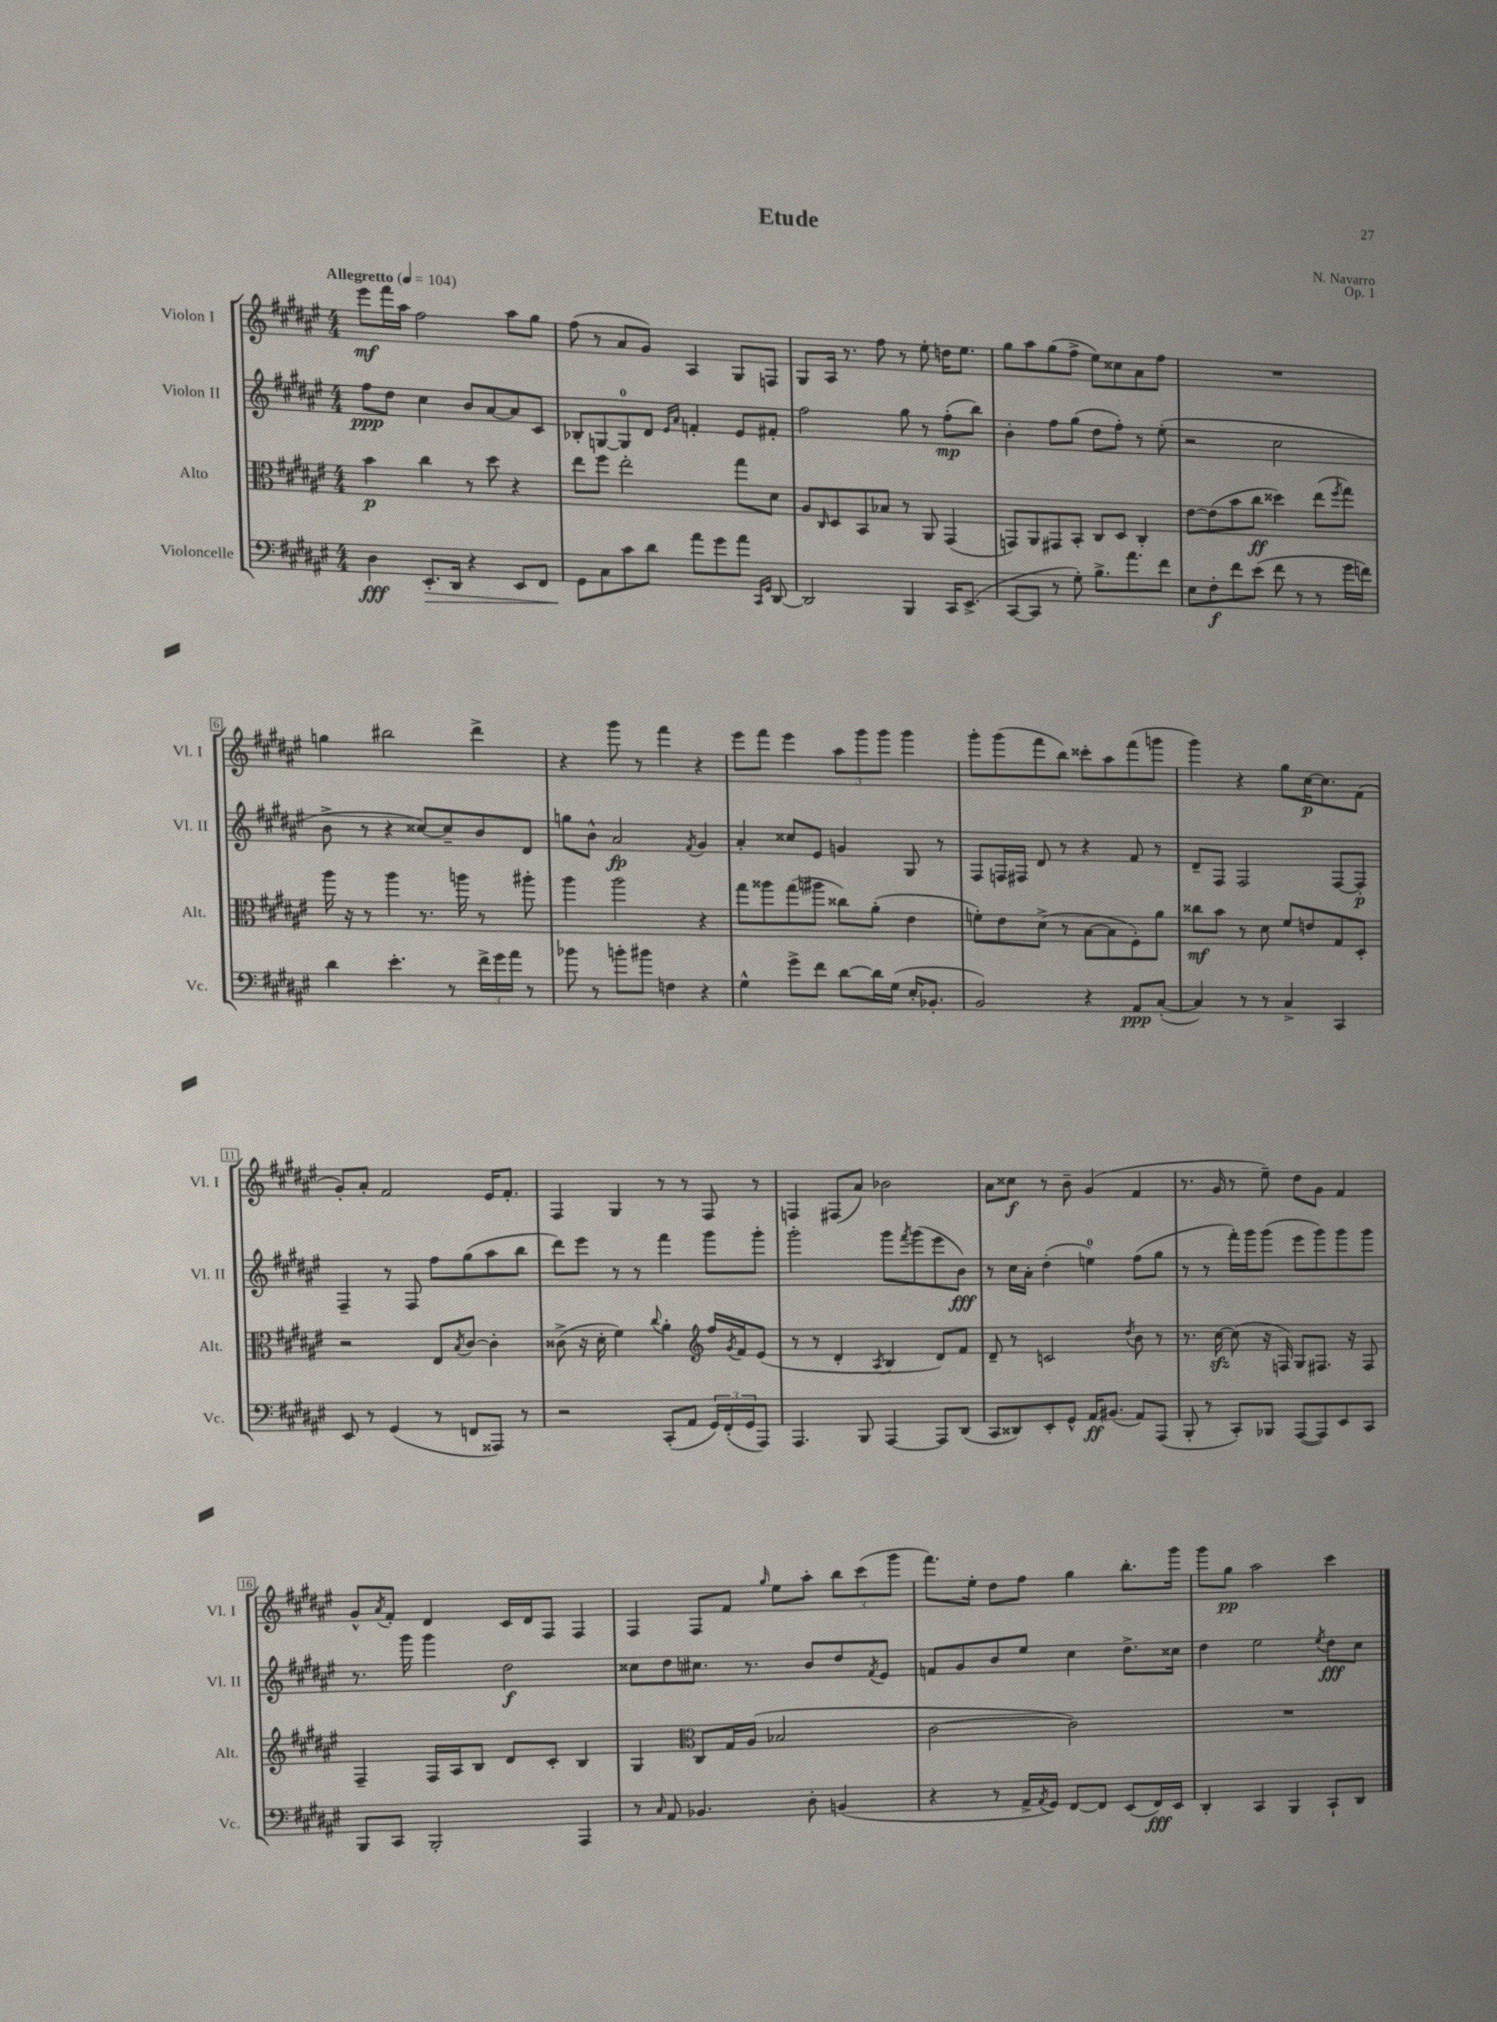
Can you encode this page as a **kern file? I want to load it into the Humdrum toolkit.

**kern	**dynam	**kern	**dynam	**kern	**dynam	**kern	**dynam
*part4	*part4	*part3	*part3	*part2	*part2	*part1	*part1
*staff4	*staff4	*staff3	*staff3	*staff2	*staff2	*staff1	*staff1
*I"Violoncelle	*	*I"Alto	*	*I"Violon II	*	*I"Violon I	*
*I'Vc.	*	*I'Alt.	*	*I'Vl. II	*	*I'Vl. I	*
*clefF4	*	*clefC3	*	*clefG2	*	*clefG2	*
*k[f#c#g#d#a#e#]	*	*k[f#c#g#d#a#e#]	*	*k[f#c#g#d#a#e#]	*	*k[f#c#g#d#a#e#]	*
*M4/4	*	*M4/4	*	*M4/4	*	*M4/4	*
*MM104	*	*MM104	*	*MM104	*	*MM104	*
=1	=1	=1	=1	=1	=1	=1	=1
!	!	!	!	!	!	!LO:TX:a:B:t=Allegretto	!
4D#\	fff	4b\	p	8ff#\L	ppp	8eee#\L	mf
.	.	.	.	8dd#\J	.	16fff#\L	.
.	.	.	.	.	.	16aa#\JJ	.
!	!LO:HP:b	!	!	!	!	!	!
8.EE#'/L	>	4cc#\	.	4cc#\	.	2ff#\	.
16DD#/Jk	.	.	.	.	.	.	.
4r	.	8r	.	8b/L	.	.	.
.	.	8dd#\	.	[8a#/	.	.	.
8EE#/L	.	4r	.	8a#/]	.	8aa#\L	.
8FF#/J	.	.	.	8c#/J	.	8gg#\J	.
=2	=2	=2	=2	=2	=2	=2	=2
8GG#\L	.	8ee#\L	.	8B-X'/L	.	(8ff#\	.
8C#\	]	8ff#\J	.	[8Gn/	.	8r	.
8c#\	.	2ee#'\	.	8G/]	.	8a#/L	.
8d#\J	.	.	.	8d#/J	.	8g#/J)	.
.	.	.	.	16qqe#/LL	.	.	.
.	.	.	.	16qqa#/JJ	.	.	.
8a#\L	.	.	.	4fn'/	.	4A#/	.
8g#\	.	.	.	.	.	.	.
8a#\J	.	8gg#\L	.	8e#/L	.	8G#/L	.
16qqCC#/LL	.	.	.	.	.	.	.
16qqGG#/JJ	.	.	.	.	.	.	.
[8DD#/	.	8d#\J	.	8f#X'/J	.	8Fn/J	.
=3	=3	=3	=3	=3	=3	=3	=3
2DD#/]	.	8A#/L	.	2ff#\	.	8G#/L	.
.	.	16qqC#/	.	.	.	.	.
.	.	8D#/	.	.	.	16A#/Jk	.
.	.	.	.	.	.	8.r	.
.	.	8BB/	.	.	.	.	.
.	.	8B-X/J	.	.	.	8ff#\	.
4BBB/	.	8r	.	8gg#\	.	8r	.
.	.	8AA#/	.	8r	.	8ee#'\	.
16CC#/KL	.	(4GG#/	.	(8ff#'\L	mp	16ddn\KL	.
(8.EE#^/J	.	.	.	.	.	8.ee#\J	.
.	.	.	.	8bb\J)	.	.	.
=4	=4	=4	=4	=4	=4	=4	=4
[8CC#/L	.	8GGn/L)	.	4b'\	.	8gg#\L	.
8CC#/J]	.	8AA#/	.	.	.	8aa#\	.
8r	.	8GG#X/	.	8ff#\L	.	(8gg#\	.
8G#'\)	.	8BB'/J	.	(8gg#\J	.	8ff#^\J	.
8.B^\L	.	8C#/L	.	8dd#\L	.	8ee#\L)	.
.	.	8D#/J	.	8ff#'\J)	.	8cc##X\	.
8.a#\	.	.	.	.	.	.	.
.	.	4C#'/	.	8r	.	8a#\	.
8f#\J	.	.	.	(8ee#'\	.	8ff#\J	.
=5	=5	=5	=5	=5	=5	=5	=5
8E#\L	.	[8e#\L	.	2r	.	1r	.
8F#'\	f	(8e#\]	.	.	.	.	.
8f#\	.	8b\	.	.	.	.	.
(8e#\J	.	8cc#\J	ff	.	.	.	.
8f#\	.	4dd##X\)	.	2cc#\	.	.	.
8r	.	.	.	.	.	.	.
8r	.	(8ee#\L	.	.	.	.	.
.	.	8qff#/	.	.	.	.	.
16g#\LL	.	8gg#\J)	.	.	.	.	.
16fn\JJ)	.	.	.	.	.	.	.
!!LO:LB:g=z
=6	=6	=6	=6	=6	=6	=6	=6
4d#\	.	16aa#\	.	8b^\	.	4ggn\	.
.	.	16r	.	.	.	.	.
.	.	8r	.	8r	.	.	.
4.e#'\	.	4aa#\	.	4r	.	2bb#X\	.
.	.	8.r	.	[8cc##X/L)	.	.	.
8r	.	.	.	8cc##~/]	.	.	.
.	.	16aan\	.	.	.	.	.
24f#^\LL	.	8r	.	8b/	.	4ddd#^\	.
24g#\	.	.	.	.	.	.	.
24a#\JJ	.	.	.	.	.	.	.
8r	.	8aa#X'\	.	8d#/J	.	.	.
=7	=7	=7	=7	=7	=7	=7	=7
8b-X\	.	4aa#\	.	8ggn\L	.	4r	.
8r	.	.	.	8b^^\J	.	.	.
8bn'\L	.	2aa#\	.	2a#/	fp	8ggg#\	.
8b#X\J	.	.	.	.	.	8r	.
4Fn\	.	.	.	.	.	4fff#\	.
.	.	.	.	8qf#/	.	.	.
4r	.	4r	.	4g#/	.	4r	.
=8	=8	=8	=8	=8	=8	=8	=8
4G#^^\	.	8gg#\L	.	4a#'/	.	8eee#\L	.
.	.	8aa##X\	.	.	.	8fff#\J	.
8g#^\L	.	(8gg#\	.	8cc##X/L	.	4eee#\	.
8f#\J	.	8aa#X\J	.	8e#/J	.	.	.
[8d#\L	.	8cc##X\L)	.	4gn/	.	12aa#\L	.
.	.	.	.	.	.	12ggg#\	.
16d#\L]	.	(8a#'\J	.	.	.	.	.
.	.	.	.	.	.	12ggg#\J	.
(16G#\JJ	.	.	.	.	.	.	.
16E#'/KL	.	4e#\	.	8G#/	.	4ggg#\	.
8.BB-X'/J	.	.	.	.	.	.	.
.	.	.	.	8r	.	.	.
=9	=9	=9	=9	=9	=9	=9	=9
2BB/)	.	8fn'\L)	.	8F#/L	.	8ggg#'\L	.
.	.	8e#\	.	16Fn/L	.	(8ggg#\	.
.	.	.	.	16F#X/JJ	.	.	.
.	.	(8d#^\J	.	8d#/	.	8fff#\	.
.	.	8r	.	8r	.	8bb\J)	.
4r	.	[8B\L	.	4r	.	8ccc##X'\L	.
.	.	8B\]	.	.	.	8aa#\	.
8AA#/L	ppp	8F#'\)	.	8f#/	.	(8fff#\	.
([8C#'/J	.	8a#\J	.	8r	.	8gggn\J	.
=10	=10	=10	=10	=10	=10	=10	=10
4C#/])	.	8cc##X\L	mf	8d#~/L	.	4ggg#\)	.
.	.	8b\J	.	8F#/J	.	.	.
8r	.	8r	.	2F#/	.	4r	.
8r	.	8d#\	.	.	.	.	.
4C#^/	.	8f#/L	.	.	.	8gg#\L	.
.	.	8en/	.	.	.	[16cc#\K	p
.	.	.	.	.	.	8.cc#\]	.
4CC#/	.	8G#/	.	[8F#/L	.	.	.
.	.	8D#'/J	.	8F#'/J]	p	(8f#\J	.
!!LO:LB:g=z
=11	=11	=11	=11	=11	=11	=11	=11
8EE#/	.	2r	.	4F#~/	.	8g#'/L)	.
8r	.	.	.	.	.	8a#'/J	.
(4GG#/	.	.	.	8r	.	2f#/	.
.	.	.	.	8F#/	.	.	.
8r	.	8E#/L	.	8ff#\L	.	.	.
.	.	8qB/	.	.	.	.	.
8FFn/L	.	[8c#/J	.	(8gg#\	.	.	.
8AAA##X/J)	.	4c#'\]	.	8aa#\	.	16e#/KL	.
.	.	.	.	.	.	8.f#'/J	.
8r	.	.	.	8bb\J	.	.	.
=12	=12	=12	=12	=12	=12	=12	=12
2r	.	(8c##X^\	.	8ddd#\L)	.	4F#/	.
.	.	16r	.	8eee#\J	.	.	.
.	.	16d#'\	.	.	.	.	.
.	.	4f#\)	.	8r	.	4G#/	.
.	.	.	.	8r	.	.	.
.	.	8qqcc#/	.	.	.	.	.
(8CC#'/L	.	4a#'\	.	4fff#\	.	8r	.
8AA#/J	.	.	.	.	.	8r	.
*	*	*clefG2	*	*	*	*	*
24GG#/LL)	.	16ff#/LL	.	8ggg#\L	.	8F#/	.
(24FF#'/	.	.	.	.	.	.	.
.	.	8qg#/	.	.	.	.	.
.	.	16f#/J	.	.	.	.	.
24GG#/J	.	.	.	.	.	.	.
8AAA#/J)	.	(8e#/J	.	8ggg#'\J	.	8r	.
=13	=13	=13	=13	=13	=13	=13	=13
4.AAA#/	.	8r	.	2ggg#'\	.	4Fn/	.
.	.	8r	.	.	.	.	.
.	.	4d#'/	.	.	.	(8F#X/L	.
8BBB/	.	.	.	.	.	8a#/J)	.
.	.	8qA#/	.	.	.	.	.
[4AAA#/	.	4B/	.	8ggg#\L	.	2b-X\	.
.	.	.	.	8qfff#/	.	.	.
.	.	.	.	(8ggg#\	.	.	.
8AAA#/L]	.	8d#/L)	.	8eee#\	.	.	.
(8DD#/J	.	8f#/J	.	8b\J)	fff	.	.
=14	=14	=14	=14	=14	=14	=14	=14
8CC#/L	.	8d#~/	.	8r	.	8a#\L	.
8DD##X/)	.	8r	.	16cc#\LL	.	8cc##X\J	f
.	.	.	.	16a#'\JJ	.	.	.
8EE#'/	.	2cn/	.	(4dd#'\	.	8r	.
8GG#^^/J	.	.	.	.	.	8b~\	.
16AA#/KL	ff	.	.	4een\)	.	(4g#/	.
(8.BB#X/J	.	.	.	.	.	.	.
.	.	8qdd#/	.	.	.	.	.
8AA#/L)	.	8b\	.	(8ff#\L	.	4f#/	.
(8AAA#/J	.	8r	.	8gg#\J	.	.	.
=15	=15	=15	=15	=15	=15	=15	=15
8BBB'/	.	8.r	.	8r	.	8.r	.
8r	.	.	.	8r	.	.	.
.	.	[16cc#zz\	.	.	.	16g#/	.
8CC#'/L)	.	(8cc#\]	.	16fff#'\LL)	.	8r	.
.	.	.	.	16ggg#\J	.	.	.
8BBB-X/J	.	16r	.	(8ggg#\J	.	8ee#~\)	.
.	.	16Fn/)	.	.	.	.	.
([8AAA#/L	.	8G#/L	.	8eee#\L	.	8dd#\L	.
8AAA#/])	.	8.F#X/J	.	8ggg#\)	.	8g#\J	.
8EE#/	.	.	.	8ggg#\	.	4f#/	.
.	.	16r	.	.	.	.	.
8CC#/J	.	8F#/	.	8ggg#\J	.	.	.
!!LO:LB:g=z
=16	=16	=16	=16	=16	=16	=16	=16
8BBB/L	.	4F#~/	.	8.r	.	8g#^^/L	.
.	.	.	.	.	.	8qa#/	.
8CC#/J	.	.	.	.	.	8f#'/J	.
.	.	.	.	16ggg#\	.	.	.
2BBB'/	.	16F#/LL	.	4ggg#\	.	4d#/	.
.	.	16A#/J	.	.	.	.	.
.	.	8B/J	.	.	.	.	.
.	.	8d#/L	.	2dd#\	f	16c#/LL	.
.	.	.	.	.	.	16d#/J	.
.	.	8c#'/J	.	.	.	8F#/J	.
4AAA#/	.	4B/	.	.	.	4F#/	.
=17	=17	=17	=17	=17	=17	=17	=17
8r	.	4G#/	.	8cc##X\L	.	4F#/	.
16qqC#/	.	.	.	.	.	.	.
8AA#/	.	.	.	8dd#\	.	.	.
*	*	*clefC3	*	*	*	*	*
4.BB-X/	.	8C#/L	.	8.cc#X\J	.	8F#/L	.
.	.	16G#/L	.	.	.	8f#/J	.
.	.	(16A#/JJ	.	8.r	.	.	.
.	.	.	.	.	.	16qqgg#/	.
.	.	2B-X/	.	.	.	8ee#\L	.
8D#'\	.	.	.	8b/L	.	8aa#'\J	.
(4BBn/	.	.	.	8dd#/	.	12bb\L	.
.	.	.	.	.	.	(12ccc#\	.
.	.	.	.	8qf#/	.	.	.
.	.	.	.	8e#/J	.	.	.
.	.	.	.	.	.	12ggg#\J	.
=18	=18	=18	=18	=18	=18	=18	=18
4r	.	[2c#\	.	8fn/L	.	8.fff#\L)	.
.	.	.	.	8g#/	.	.	.
.	.	.	.	.	.	16ee#'\Jk	.
8r	.	.	.	8b/	.	8dd#\L	.
16AA#^/LL	.	.	.	8ee#/J	.	8ff#\J	.
8qAA#/	.	.	.	.	.	.	.
16GG#/JJ)	.	.	.	.	.	.	.
[8FF#/L	.	2c#\])	.	4cc#\	.	4gg#\	.
8FF#/J]	.	.	.	.	.	.	.
(8EE#/L	.	.	.	8.dd#^\L	.	8.bb'\L	.
16FF#/L)	fff	.	.	.	.	.	.
16EE#/JJ	.	.	.	16cc##X\Jk	.	16ggg#\Jk	.
=19	=19	=19	=19	=19	=19	=19	=19
4DD#'/	.	1r	.	4dd#\	.	8ggg#\L	.
.	.	.	.	.	.	8gg#\J	pp
4CC#/	.	.	.	2ee#\	.	2aa#\	.
4BBB/	.	.	.	.	.	.	.
.	.	.	.	8qee#/	.	.	.
8CC#`/L	.	.	.	8dd#\L	fff	4ccc#\	.
8DD#/J	.	.	.	8cc#\J	.	.	.
==	==	==	==	==	==	==	==
*-	*-	*-	*-	*-	*-	*-	*-
